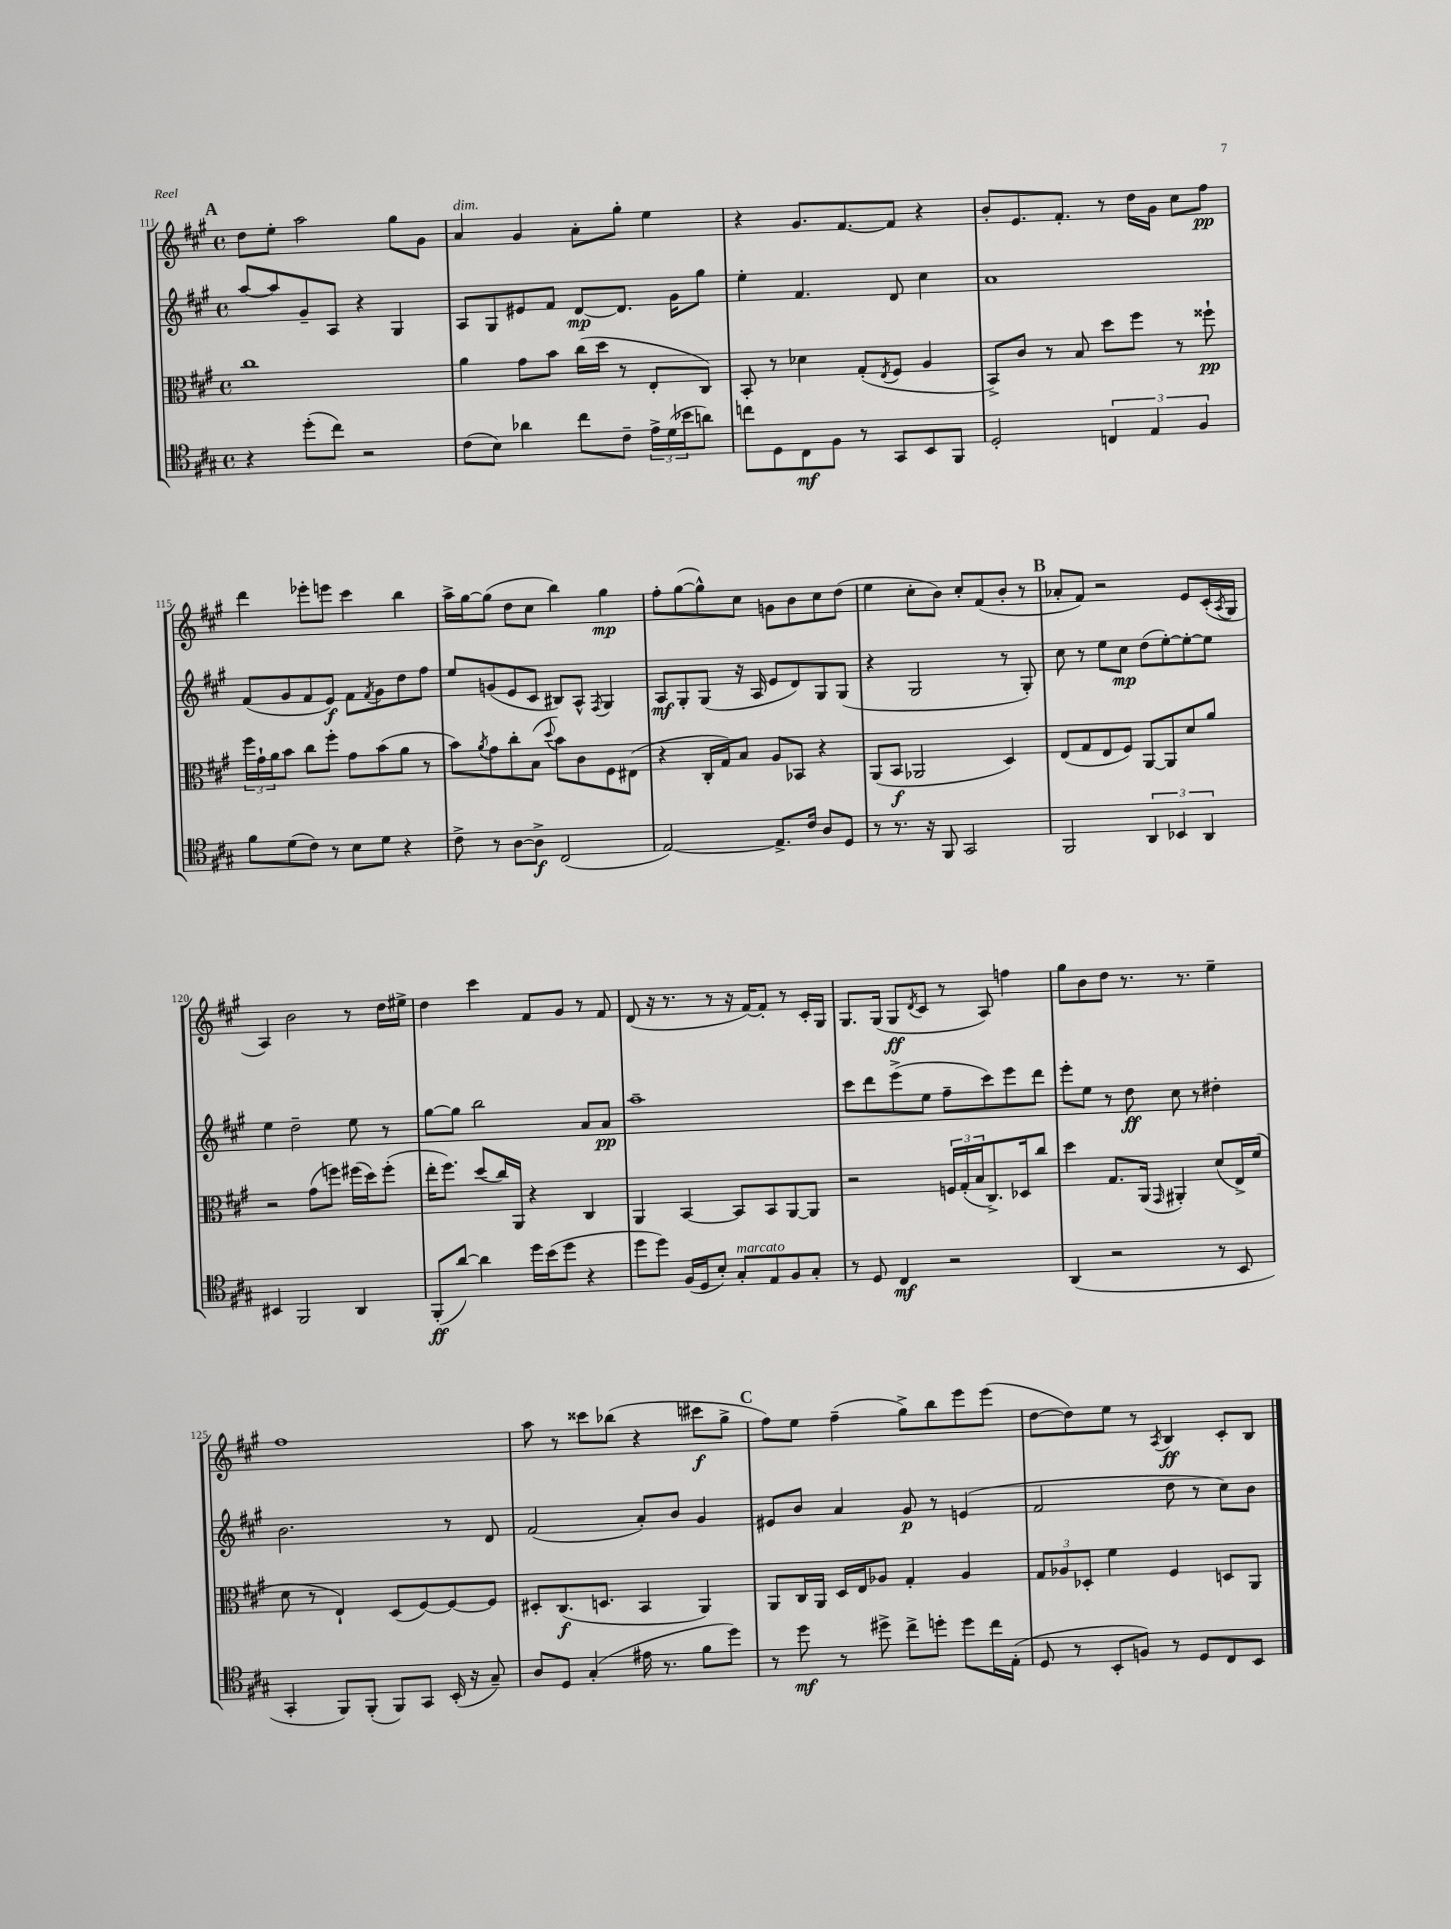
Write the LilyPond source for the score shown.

<<
\new StaffGroup <<
\new Staff = "s0" {
    \clef treble \key a \major \defaultTimeSignature \time 4/4
    \mark \markup { \bold "A" } d''8 e''8-. a''2 gis''8 gis'8 |
    a'4^\markup { \italic "dim." } gis'4 a'8-. gis''8-. e''4 |
    r4 gis'8. fis'8.~ fis'8 r4 |
    b'8-. e'8. fis'8.-. r8 d''16 gis'16 cis''8 fis''8\pp |
    d'''4 ees'''8-. e'''8 cis'''4 b''4 |
    a''16-> gis''16~ gis''8( d''8 cis''8 b''4) gis''4\mp |
    fis''8-. gis''8~( gis''8-^) cis''8 g'8 b'8 cis''8 d''8( |
    e''4 cis''8-. b'8) cis''8-. fis'8( b'8-. r8 |
    \mark \markup { \bold "B" } aes'8-. fis'8) r2 e'8 cis'16-.( \acciaccatura { a8 } gis16 |
    a4) b'2 r8 d''16 eis''16-> |
    d''4 cis'''4 fis'8 gis'8 r8 fis'8 |
    d'8( r16 r8. r8 r16 fis'16~) fis'8-. r8 cis'16-. gis16 |
    gis8. gis16( gis8\ff \acciaccatura { d'8 } cis'8 r8 a8) f''4 |
    gis''8 b'8 d''8 r8. r8. e''4-- |
    fis''1 |
    a''8 r8 cisis'''8 bes''8( r4 cis'''8\f gis''8-> |
    \mark \markup { \bold "C" } fis''8) e''8 fis''4--( gis''8->) b''8 e'''8 e'''8( |
    d''8~ d''8) e''8 r8 \acciaccatura { a8 } b4\ff cis'8-. b8 \bar "|." |
}
\new Staff = "s1" {
    \clef treble \key a \major \defaultTimeSignature \time 4/4
    \mark \markup { \bold "A" } a''8~ a''8 gis'8-- a8 r4 gis4 |
    a8 gis8 eis'8 fis'8 d'8~\mp d'8. gis'16 gis''8 |
    e''4-. fis'4. d'8 cis''4 |
    a'1 |
    fis'8( gis'8 fis'8 e'8\f) fis'8 \acciaccatura { fis'8 } gis'8 d''8 fis''8 |
    e''8 g'8( e'8 cis'8 bis8) a8-^ \acciaccatura { fis8 } gis4 |
    a8\mf gis8-. gis8( r16 a16 e'8 d'8) gis8 gis8( |
    r4 gis2 r8 gis8-.) |
    \mark \markup { \bold "B" } cis''8 r8 e''8 cis''8\mp d''8( e''8~-.) e''8~-. e''8 |
    e''4 d''2-- e''8 r8 |
    gis''8~ gis''8 b''2 a'8 a'8\pp |
    a''1-- |
    cis'''8 d'''8 e'''8->( e''8 fis''8-- cis'''8) e'''8 d'''8 |
    e'''8-. e''8 r8 d''8\ff cis''8 r8 dis''4-. |
    b'2. r8 d'8 |
    fis'2( a'8-.) b'8 gis'4 |
    \mark \markup { \bold "C" } eis'8 b'8 a'4 gis'8\p r8 e'4( |
    fis'2 d''8 r8 cis''8) b'8 \bar "|." |
}
\new Staff = "s2" {
    \clef alto \key a \major \defaultTimeSignature \time 4/4
    \mark \markup { \bold "A" } cis''1 |
    a'4 gis'8 b'8 cis''16( d''16 r8 e8-. cis8) |
    b,8-. r8 des'4 gis8-.( \acciaccatura { e8 } fis8 a4 |
    b,8->) cis'8 r8 b8 d''8 fis''8 r8 fisis''8-!\pp |
    \tuplet 3/2 { fis''16 gis'16-! a'16 } b'8 cis''8 fis''8-. gis'8 b'8( a'8 r8 |
    b'8) \acciaccatura { a'8 } gis'8 cis''8-. b8( \appoggiatura { d''8 } b'8) cis'8 fis8 eis8( |
    r4 cis16-. gis16) b8 a8 bes,8 r4 |
    a,8( b,8\f aes,2 d4) |
    \mark \markup { \bold "B" } e8( gis8 e8 fis8) a,8~ a,8 d'8 a'8 |
    r2 gis'8( f''8) fis''16( d''16) fis''8-.( |
    e''16-. fis''8.) d''8( cis''16) a,16 r4 cis4 |
    a,4 b,4~ b,8 b,8 a,8~ a,8 |
    r2 \tuplet 3/2 { f16 gis16-.( b16 } cis8.->) des16 cis''8 |
    d''4 gis8. a,16( \grace { gis,16 } ais,4-.) d'8( e16->) fis'16( |
    d'8 r8 e4-!) d8( fis8~) fis8~ fis8 |
    dis8-. cis8.\f( d8. b,4 a,4) |
    \mark \markup { \bold "C" } a,8 cis16 a,16 d16 e16 aes8 gis4-. aes4 |
    \tuplet 3/2 { gis8 aes8 des8-. } fis'4 fis4 d8 a,8 \bar "|." |
}
\new Staff = "s3" {
    \clef tenor \key a \major \defaultTimeSignature \time 4/4
    \mark \markup { \bold "A" } r4 d''8-.( cis''8) r2 |
    cis'8( b8) aes'4 cis''8 cis'8-- \tuplet 3/2 { e'16-> d'16( bes'16 } a'8) |
    c''8 d8 cis8\mf fis8 r8 gis,8 b,8 fis,8 |
    d2-. \tuplet 3/2 { c4 e4 fis4 } |
    fis'8 d'8( cis'8) r8 b8 d'8 r4 |
    cis'8-> r8 a8~ a8->\f cis2( |
    e2~) e8.-> cis'16 a8 d8 |
    r8 r8. r16 fis,8 gis,2 |
    \mark \markup { \bold "B" } fis,2 \tuplet 3/2 { a,4 bes,4 a,4 } |
    bis,4 fis,2 a,4 |
    fis,8-.\ff( a'8~) a'4 d''16 b'16( d''8 r4 |
    d''8 d''8) fis16( d16 b8-.) gis8-.^\markup { \italic "marcato" } e8 fis8 gis8-. |
    r8 d8 cis4\mf r2 |
    a,4( r2 r8 b,8 |
    gis,4-. fis,8) fis,8-.( fis,8) gis,8 b,16-.( r16 gis8--) |
    a8 d8 gis4-.( eis'16 r8. fis'8 d''8) |
    \mark \markup { \bold "C" } r8 d''8\mf r8 dis''8-> cis''8-> d''8-. d''8 cis''16 e16-.( |
    d8 r8 b,8-. f8) r8 d8 cis8 b,8 \bar "|." |
}
>>
>>
\layout { \context { \Score currentBarNumber = #111 } }
